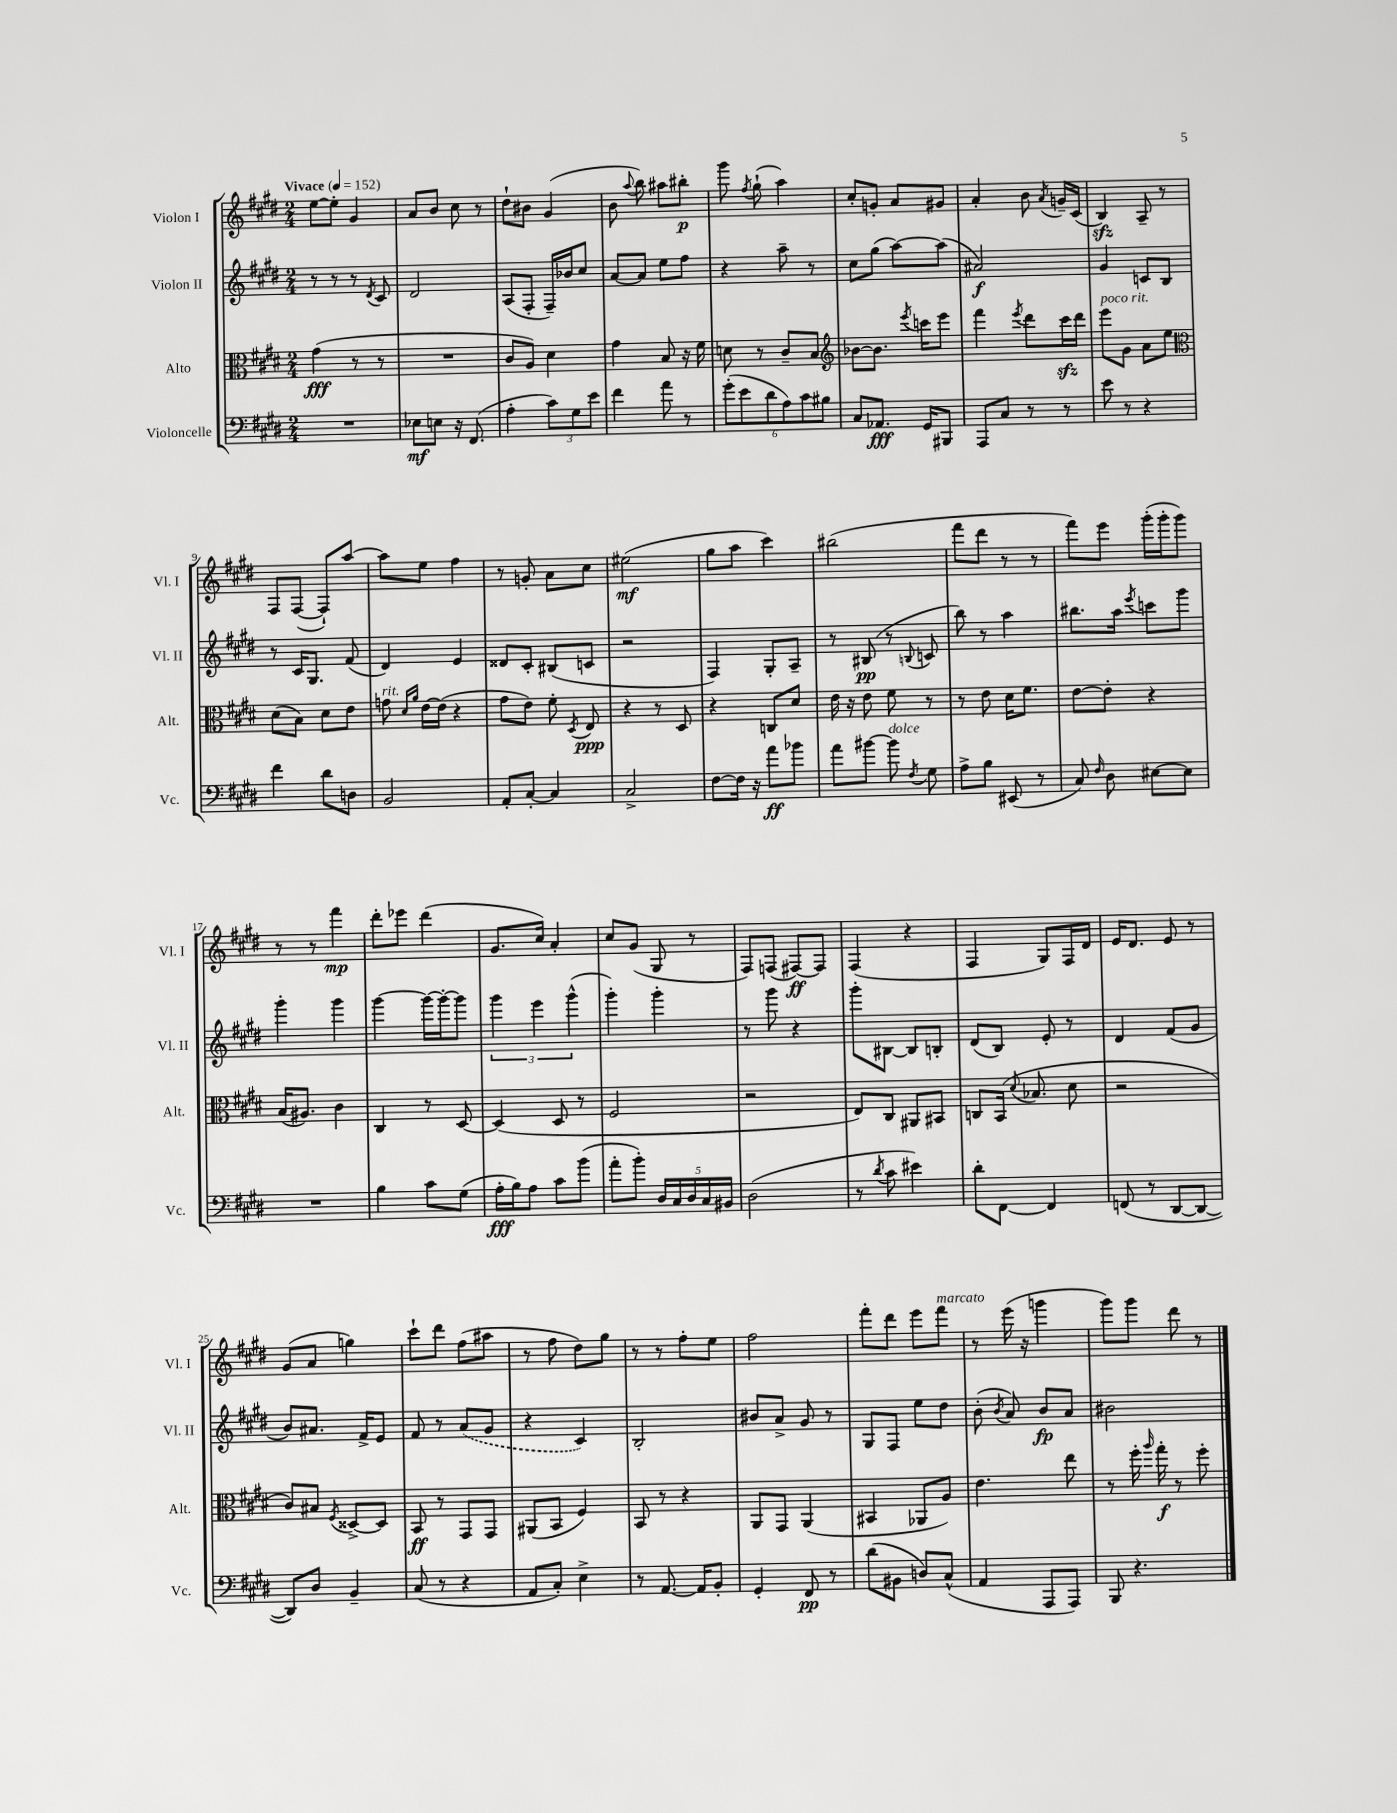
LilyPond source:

<<
\new StaffGroup <<
\new Staff = "s0" \with { instrumentName = "Violon I" shortInstrumentName = "Vl. I" } {
    \clef treble \key e \major \numericTimeSignature \time 2/4 \tempo "Vivace" 4 = 152
    \autoBeamOff e''8[~ e''8]-. gis'4 |
    a'8[ b'8] cis''8 r8 |
    dis''8[-! bis'8] gis'4( |
    b'8 \appoggiatura { a''8 } b''8) ais''8[ bis''8]-.\p |
    gis'''8 \acciaccatura { fis''8 } gis''8-!( a''4) |
    cis''8[-. g'8]-. a'8[ gis'8] |
    a'4-. b'8 \acciaccatura { a'8 } g'16[-- cis'16]( |
    b4\sfz) a8-- r8 |
    fis8[ fis8]~( fis8[-!) a''8]~ |
    a''8[ e''8] fis''4 |
    r8 g'8-. a'8[ cis''8] |
    eis''2\mf( |
    gis''8[ a''8] cis'''4) |
    bis''2( |
    fis'''8[ dis'''8] r8 r8 |
    fis'''8[) e'''8] gis'''16[-.( gis'''16-. gis'''8]) |
    r8 r8 fis'''4\mp |
    dis'''8[-. ees'''8] dis'''4( |
    gis'8.[ cis''16]) a'4-. |
    cis''8[ gis'8]( gis8 r8 |
    fis8[) f8]( fis8[~\ff) fis8] |
    fis4( r4 |
    fis4 gis8[) fis16 dis'16] |
    e'16[ dis'8.] e'8 r8 |
    gis'8[( a'8] g''4) |
    cis'''8[-! dis'''8] fis''8[( ais''8] |
    r8 fis''8 dis''8[) gis''8] |
    r8 r8 fis''8[-. e''8] |
    fis''2 |
    fis'''8[-. dis'''8] e'''8[ fis'''8]^\markup { \italic "marcato" } |
    r8 e'''16( r16 g'''4 |
    gis'''8[) gis'''8] dis'''8 r8 \bar "|." |
}
\new Staff = "s1" \with { instrumentName = "Violon II" shortInstrumentName = "Vl. II" } {
    \clef treble \key e \major \numericTimeSignature \time 2/4
    \autoBeamOff r8 r8 r8 \acciaccatura { dis'8 } cis'8 |
    dis'2 |
    a8[( fis8]-. fis16[--) bes'16 cis''8] |
    a'8[~ a'8] e''8[ fis''8] |
    r4 a''8-- r8 |
    cis''8[ gis''8]( a''8[~) a''8]( |
    ais'2\f) |
    gis'4 c'8[ b8] |
    r8 cis'16[ gis8.] fis'8( |
    dis'4) e'4 |
    disis'8[ cis'8]-. bis8[( c'8] |
    r2 |
    fis4) gis8[-. a8]-- |
    r8 bis8\pp( r8 \appoggiatura { b8 } c'8 |
    b''8) r8 a''4 |
    bis''8.[ a''16] \acciaccatura { e'''8 } c'''8[ gis'''8] |
    gis'''4-. gis'''4 |
    gis'''4~ gis'''16[~ gis'''16~-. gis'''8] |
    \tuplet 3/2 { gis'''4 e'''4 gis'''4-^( } |
    gis'''4-.) gis'''4-. |
    r8 gis'''8 r4 |
    gis'''8[-. bis8]~ bis8[ b8]-. |
    dis'8[( b8]) e'8-. r8 |
    dis'4 fis'8[( gis'8] |
    b'8[) ais'8.] fis'16[-> e'8] |
    fis'8 r8 \once \slurDashed a'8[( gis'8] |
    r4 cis'4) |
    b2-. |
    bis'8[ a'8]-> gis'8 r8 |
    gis8[ fis8] e''8[ dis''8] |
    b'8-.( \acciaccatura { b'8 } a'8) b'8[\fp a'8] |
    bis'2 \bar "|." |
}
\new Staff = "s2" \with { instrumentName = "Alto" shortInstrumentName = "Alt." } {
    \clef alto \key e \major \numericTimeSignature \time 2/4
    \autoBeamOff gis'4\fff( r8 r8 |
    R2 |
    cis'8[ a8]) dis'4 |
    gis'4 b8 r16 fis'16 |
    d'8 r8 cis'8[-- b8] |
    \clef treble bes'8[~ bes'8.] \acciaccatura { e'''8 } c'''16[ e'''8] |
    fis'''4 \acciaccatura { e'''8 } dis'''8[ cis'''16\sfz dis'''16] |
    e'''8[^\markup { \italic "poco rit." } gis'8] a'8[ e''8] |
    \clef alto dis'8[( b8]) dis'8[ e'8] |
    g'8^\markup { \italic "rit." } \grace { dis'16[ a'16] } e'16[~ e'16]( r4 |
    gis'8[ e'8]) fis'8-. \acciaccatura { dis8 } e8\ppp |
    r4 r8 dis8 |
    r4 c8[ dis'8] |
    e'16 r16 e'8 fis'8 r8 |
    r8 e'8 dis'16[ fis'8.] |
    e'8[~ e'8]-. r4 |
    b16[( ais8.]) cis'4 |
    cis4 r8 dis8~ |
    dis4( dis8 r8 |
    fis2 |
    r2 |
    e8[) cis8] ais,8[ bis,8] |
    c8[ b,16]( \appoggiatura { dis'8 } bes8. dis'8 |
    r2 |
    cis'8[) bis8] \acciaccatura { fis8 } disis8[~-> disis8] |
    b,8\ff r8 gis,8[ gis,8] |
    ais,8[( b,8] fis4) |
    b,8 r8 r4 |
    a,8[ gis,8] a,4( |
    bis,4 aes,8[ a8]) |
    e'4. e''8 |
    r8 fis''16-. \grace { a''16 } gis''16-.\f r8 fis''8-. \bar "|." |
}
\new Staff = "s3" \with { instrumentName = "Violoncelle" shortInstrumentName = "Vc." } {
    \clef bass \key e \major \numericTimeSignature \time 2/4
    \autoBeamOff R2 |
    ees8[\mf e8] r16 fis,8.( |
    a4-. \tuplet 3/2 { cis'8[) gis8 e'8] } |
    fis'4 a'8 r8 |
    \tuplet 6/4 { gis'8[-.( e'8 dis'8 a8) cis'8 bis8] } |
    cis8[ aes,8.]\fff gis,16[ bis,,8] |
    a,,8[ cis8] r8 r8 |
    e'8 r8 r4 |
    fis'4 dis'8[ d8] |
    b,2 |
    a,8[-. cis8]~-. cis4 |
    cis2-> |
    fis8[~ fis16] r16 a'8[\ff bes'8] |
    a'8[ bis'8]~ bis'8^\markup { \italic "dolce" } \acciaccatura { fis8 } gis8 |
    a8[-> b8] eis,8( r8 |
    cis8) \grace { fis16 } dis8 eis8[~ eis8] |
    R2 |
    b4 cis'8[ gis8]( |
    a16[-.\fff b16) a8] cis'8[ b'8]( |
    a'8[-. b'8]-.) \tuplet 5/4 { dis16[ cis16 dis16 cis16 bis,16] } |
    dis2( |
    r8 \acciaccatura { dis'8 } cis'8 eis'4) |
    dis'8[-. fis,8]~ fis,4 |
    f,8( r8 dis,8[~ dis,8]~ |
    dis,8[) dis8] b,4-- |
    cis8( r8 r4 |
    a,8[ cis8]-.) e4-> |
    r8 a,8.~ a,16[ b,8]-. |
    gis,4-. fis,8\pp r8 |
    dis'8[( bis,8] d8[) cis8]-^( |
    a,4 a,,8[ a,,8]) |
    b,,8 r4. \bar "|." |
}
>>
>>
